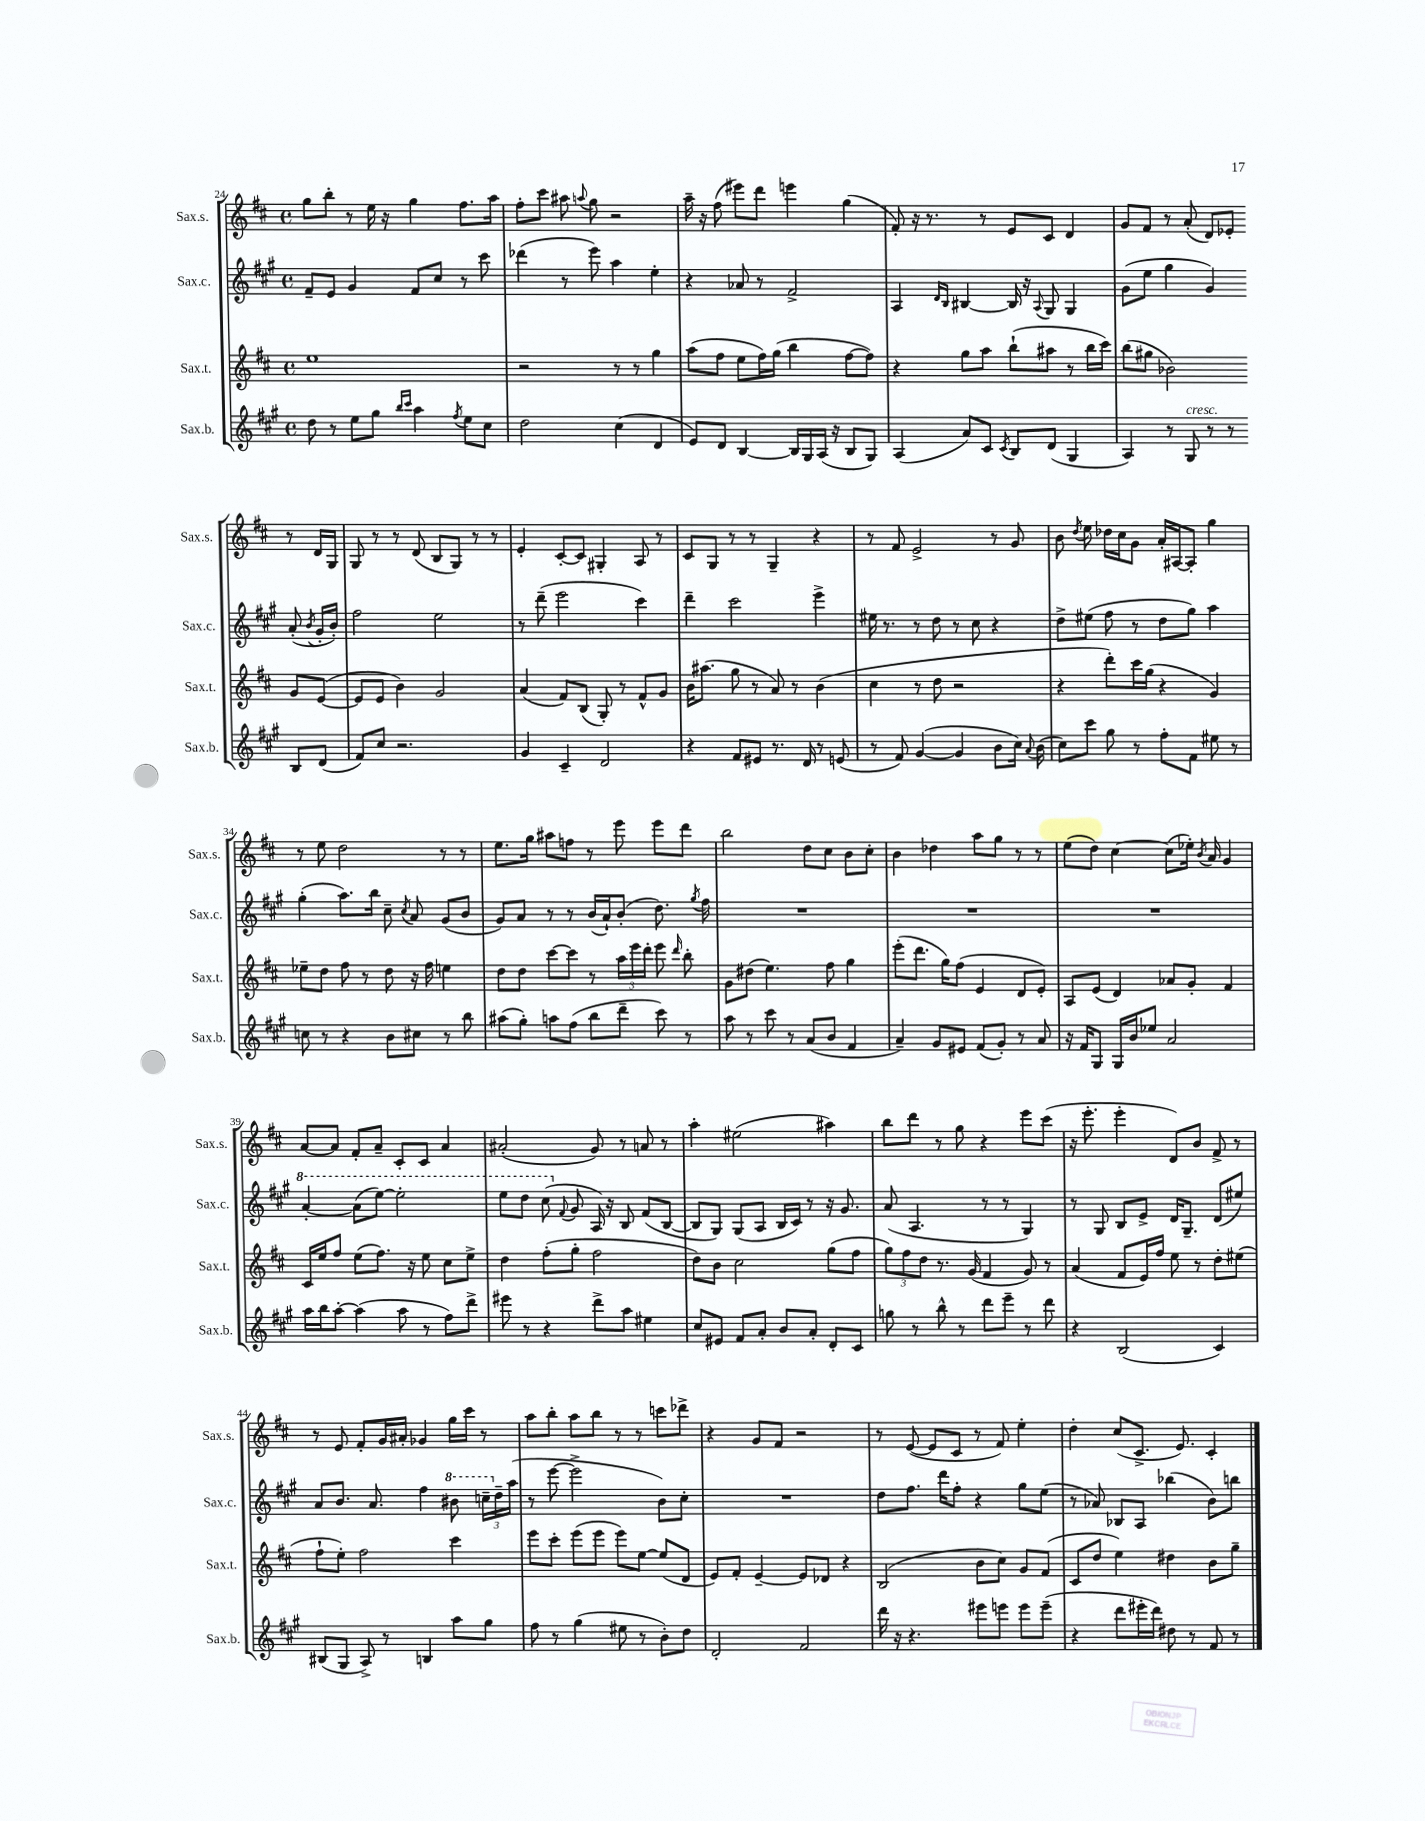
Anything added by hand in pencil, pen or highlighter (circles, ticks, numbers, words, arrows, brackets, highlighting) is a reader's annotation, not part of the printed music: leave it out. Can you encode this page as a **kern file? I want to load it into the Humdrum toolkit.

**kern	**kern	**kern	**kern
*staff4	*staff3	*staff2	*staff1
*clefG2	*clefG2	*clefG2	*clefG2
*k[f#c#g#]	*k[f#c#]	*k[f#c#g#]	*k[f#c#]
*M4/4	*M4/4	*M4/4	*M4/4
*met(c)	*met(c)	*met(c)	*met(c)
8dd	1ee	8f#~	8gg
8r	.	8e	8bb'
8ee	.	4g#	8r
8gg#	.	.	16ee
.	.	.	16r
16qqbb	.	.	.
16qqccc#	.	.	.
4aa	.	8f#	4gg
.	.	8cc#	.
8qff#	.	.	.
8ee	.	8r	8.ff#
8cc#	.	8ccc#	.
.	.	.	16aa
=	=	=	=
2dd	2r	(4ddd-	8ff#'
.	.	.	8ccc#
.	.	8r	8aa#
.	.	.	8qqaa
.	.	8eee)	8gg
(4cc#	8r	4aa	2r
.	8r	.	.
4d	4gg	4ee'	.
=	=	=	=
8e)	(8aa	4r	16aa~
.	.	.	16r
8d	8ff#	.	(8ff#
[4B	8ee	8a-	8eee#)
.	16ff#)	8r	8ddd
.	(16gg	.	.
16B]	4bb	2f#^	4eee
16G#	.	.	.
(16A	.	.	.
16r	.	.	.
8B	[8ff#	.	(4gg
8G#)	8ff#])	.	.
=	=	=	=
(4A	4r	4A	8f#')
.	.	.	16r
.	.	.	8.r
.	.	16qqd	.
.	.	16qqB	.
8a)	8gg	[4B#	.
8c#	8aa	.	8r
8qc#	.	.	.
8B	(8bb`	16B#]	8e
.	.	16r	.
.	.	8qqA	.
(8d	8aa#	8G#	8c#
4G#	8r	4G#	4d
.	16bb	.	.
.	16ccc#)	.	.
=	=	=	=
4A)	(8bb	(8g#	8g
.	8gg#	8ee	8f#
8r	2b-)	4gg#	8r
8G#	.	.	(8a'
8r	.	4g#)	8d)
8r	.	.	8e-'
8B	8g	(8a'	8r
.	.	8qb	.
(8d	([8e	16g#'	16d
.	.	16b')	16G
=	=	=	=
8f#)	8e]	2ff#	8G
8cc#	8e	.	8r
2.r	4b)	.	8r
.	.	.	(8d
.	2g	2ee	8B
.	.	.	8G)
.	.	.	8r
.	.	.	8r
=	=	=	=
4g#	(4a	8r	4e'
.	.	(8ddd~	.
4c#~	8f#)	2eee	[8c#'
.	(8B	.	8c#]
2d	8G')	.	4G#'
.	8r	.	.
.	8f#^^	4ccc#)	8A
.	8g	.	8r
=	=	=	=
4r	16b	4ddd~	8c#
.	(8.aa#	.	.
.	.	.	8G
8f#	8gg	2ccc#	8r
8e#	8r	.	8r
8.r	8a)	.	4G~
.	8r	.	.
16d	.	.	.
8r	(4b	4eee^	4r
(8e	.	.	.
=	=	=	=
8r	4cc#	16ee#	8r
.	.	8.r	.
8f#)	.	.	8f#
([4g#	8r	8r	2e^
.	8dd	8dd	.
4g#]	2r	8r	.
.	.	8cc#	.
8b	.	4r	8r
16cc#)	.	.	8g
8qqa	.	.	.
(16b	.	.	.
=	=	=	=
8cc#)	4r	8dd^	8b
.	.	.	8qdd
8ccc#	.	(8ee#	8ee
8gg#	8ddd')	8ff#	16dd-
.	.	.	16cc#
8r	16ccc#	8r	8g
.	(16gg	.	.
8ff#'	4r	8dd	16a'
.	.	.	[16A#
8f#	.	8gg#)	8A#']
8ee#	4g)	4aa	4gg
8r	.	.	.
=	=	=	=
8cc	8ee-~	(4gg#'	8r
8r	8dd	.	8ee
4r	8ff#	8.aa)	2dd
.	8r	.	.
.	.	16bb	.
8b	8dd	8cc#~	.
.	.	8qcc#	.
8cc#	16r	8a	.
.	16ff#	.	.
8r	4ee	(8g#	8r
8bb	.	8b	8r
=	=	=	=
(8aa#	8dd	8g#)	8.ee
8gg#')	8dd	8a	.
.	.	.	16gg
8aa	[8ccc#	8r	8aa#
(8ff#	8ccc#]	8r	8ff
8bb	8r	(16b	8r
.	.	16a`)	.
8ddd~	24aa	(8b'	8eee
.	24eee	.	.
.	24ddd'	.	.
8ccc#)	8eee	8.dd)	8eee
.	16qqddd	.	.
8r	8bb'	.	8ddd
.	.	8qgg#	.
.	.	16ff#	.
=	=	=	=
8aa	8g	1r	2bb
8r	(8dd#	.	.
8ccc#	4.ee)	.	.
8r	.	.	.
(8a	.	.	8dd
8b	8ff#	.	8cc#
4f#	4gg	.	8b
.	.	.	8cc#'
=	=	=	=
4a~)	(8eee'	1r	4b
.	8.ddd	.	.
8g#	.	.	4dd-
.	16gg)	.	.
8e#	(8ff#	.	.
(8f#	4e	.	8aa
8g#')	.	.	8gg
8r	8d	.	8r
8a	8e')	.	8r
=	=	=	=
16r	8A	1r	(8ee
16f#	.	.	.
8G#	(8e	.	8dd)
16G#	4d)	.	[4cc#
16b	.	.	.
8ee-	.	.	.
2a	8a-	.	(8cc#]
.	8g'	.	16ee-')
.	.	.	8qb
.	.	.	16a
.	4f#	.	4g
=	=	=	=
16aa	16c#	[4aa'	[8a
16bb	16ee	.	.
[8aa'	8ff#	.	8a]
(4aa]	(8ee	(8aa]	8f#'
.	8.ff#)	[8eee)	8a~
8aa	.	2eee']	8c#'
.	16r	.	.
8r	8ee	.	8c#
8ff#)	8cc#	.	4a
8ddd^	8ee^	.	.
=	=	=	=
8eee#	4dd	8eee	(2a#'
8r	.	8ddd	.
4r	(8ff#'	(8ccc#	.
.	.	8qqf#	.
.	8gg'	8g#	.
8ddd^	2ff#	16A)	8g)
.	.	16r	.
8aa	.	8B	8r
4ee#	.	(8f#	8a
.	.	[8B	8r
=	=	=	=
8cc#	8dd)	8B]	4aa'
8e#	8b	8G#)	.
8f#	2cc#	(8G#	(2ee#
8a'	.	8A	.
8b	.	16B	.
.	.	16c#)	.
8a'	.	8r	.
8d'	(8gg	16r	4aa#)
.	.	8.g#	.
8c#	8ff#	.	.
=	=	=	=
8gg	12gg)	(8a	8bb
.	12ff#	.	.
8r	.	4.A	8ddd
.	12dd	.	.
8bb^^	8.r	.	8r
8r	.	.	8gg
.	(16g	.	.
8ddd	4f#	8r	4r
8eee~	.	8r	.
8r	8g)	4G#)	8eee
8ddd	8r	.	(8ccc#
=	=	=	=
4r	(4a	8r	16r
.	.	.	8.eee'
.	.	8G#	.
(2B	8f#	8B	4eee'
.	16e)	8e^	.
.	16ff#	.	.
.	8ee	16d	8d)
.	.	8.G#~	.
.	8r	.	8b
4c#)	8dd'	(8d	8f#^
.	(8ee#	8ee#)	8r
=	=	=	=
(8B#	8ff#`	8a	8r
8G#	8ee')	8.b	8e
8A^)	2ff#	.	8f#'
.	.	8.a	.
8r	.	.	16g
.	.	.	16a#'
4B	.	4ff#	4g-
8aa	4ccc#	8bb#	16gg
.	.	.	16ccc#
8gg#	.	24ccc~	8r
.	.	24dd~	.
.	.	(24aa	.
=	=	=	=
8ff#	8eee	8r	8aa
8r	8ccc#'	[8eee	8bb'
(4gg#	(8eee	2eee^]	8aa
.	8eee	.	8bb
8ee#	8eee)	.	8r
8r	[8ee	.	8r
8b')	(8ee]	8b)	8ccc
8dd	8d	8cc#'	8ddd-^
=	=	=	=
2d'	8e)	1r	4r
.	8f#'	.	.
.	[4e~	.	8g
.	.	.	8f#
2f#	8e]	.	2r
.	8d-	.	.
.	4r	.	.
=	=	=	=
16ddd	(2B	8dd	8r
16r	.	.	.
4.r	.	8.ff#	([8e
.	.	.	8e]
.	.	16ddd	.
.	.	8ff#'	8c#
8eee#	8b	4r	8r
8eee	8cc#)	.	8f#)
8eee	8g	8gg#	4ee'
(8eee~	(8f#	(8ee	.
=	=	=	=
4r	8c#	8r	4dd'
.	8dd	8a-)	.
8ddd	4ee)	8B-	(8cc#
16eee#'	.	8A	8.c#^
16ddd)	.	.	.
8dd#	4dd#	(4bb-	.
.	.	.	8.e)
8r	.	.	.
8f#	8b	8b)	4c#'
8r	8gg~	8bb	.
==	==	==	==
*-	*-	*-	*-
